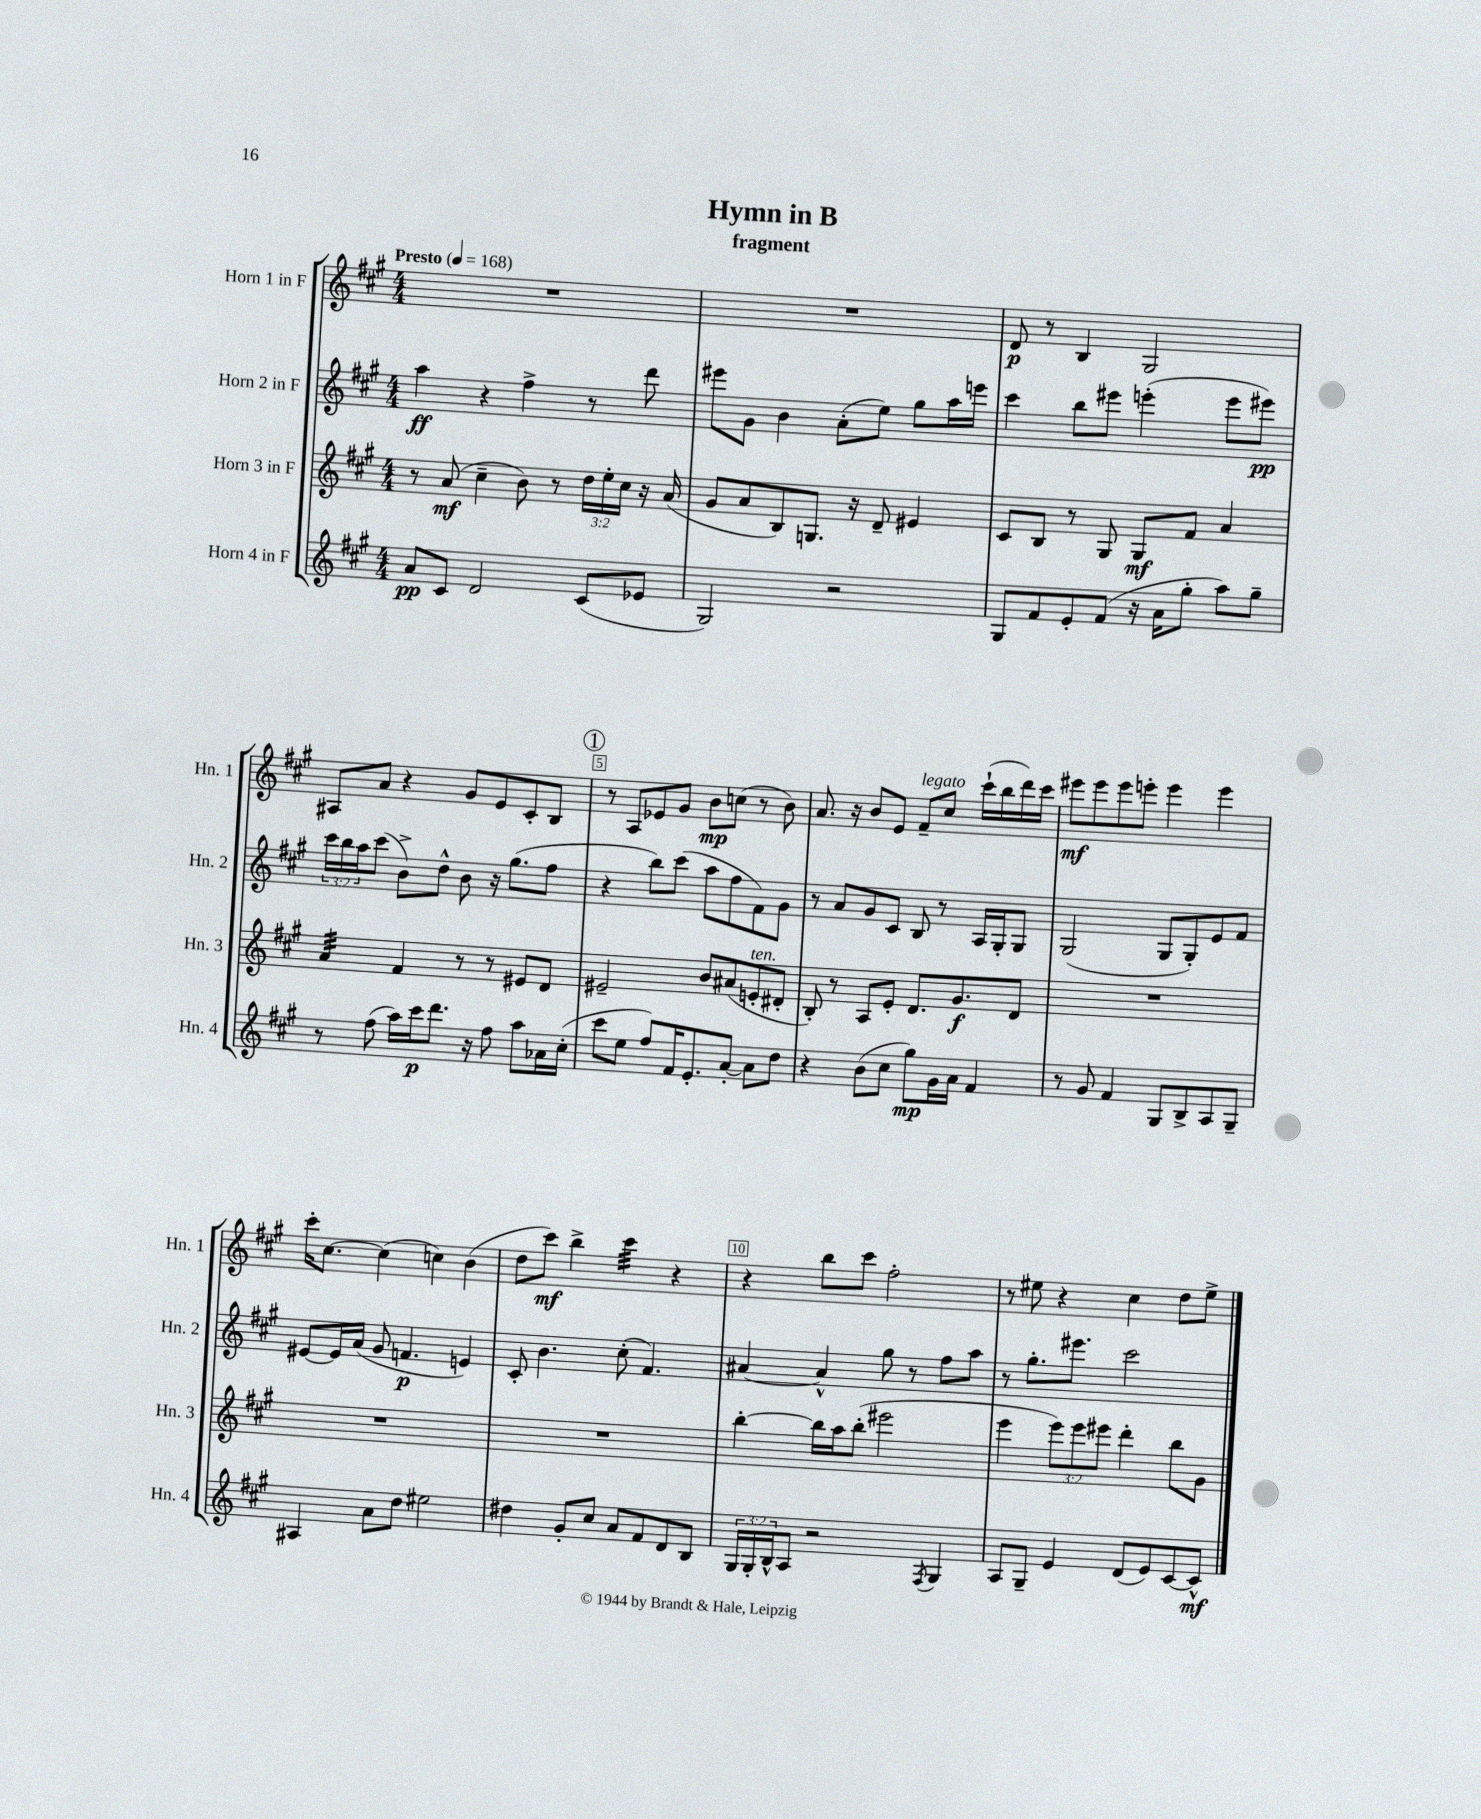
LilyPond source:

\header { title = "Hymn in B" subtitle = "fragment" }
<<
\new StaffGroup <<
\new Staff = "s0" \with { instrumentName = "Horn 1 in F" shortInstrumentName = "Hn. 1" } {
    \clef treble \key a \major \numericTimeSignature \time 4/4 \tempo "Presto" 4 = 168
    R1 |
    R1 |
    d'8\p r8 b4 gis2 |
    ais8 a'8 r4 gis'8 e'8 cis'8-. b8 |
    \mark \markup { \circle "1" } r8 a8 ees'8 gis'8 b'8\mp c''8( r8 b'8) |
    a'8. r16 b'8 e'8 fis'8--^\markup { \italic "legato" } cis''8 cis'''16-!( b''16 d'''16) cis'''16 |
    eis'''8\mf eis'''8 eis'''8 e'''8-. e'''4 e'''4 |
    cis'''16-. cis''8.~ cis''4( c''4) b'4( |
    d''8 cis'''8\mf) b''4-> cis'''4:32 r4 |
    r4 b''8 cis'''8 fis''2-. |
    r8 eis''8 r4 cis''4 d''8 eis''8-> \bar "|." |
}
\new Staff = "s1" \with { instrumentName = "Horn 2 in F" shortInstrumentName = "Hn. 2" } {
    \clef treble \key a \major \numericTimeSignature \time 4/4 \override Staff.TupletNumber.text = #tuplet-number::calc-fraction-text
    a''4\ff r4 fis''4-> r8 d'''8 |
    eis'''8 gis'8 b'4 a'8-.( e''8) gis''8 a''16 e'''16 |
    cis'''4 b''8 eis'''8 e'''4-.( e'''8 eis'''8\pp) |
    \tuplet 3/2 { cis'''16 b''16 a''16 } cis'''8( b'8->) d''8-^ b'8 r16 gis''8.( fis''8 |
    \mark \markup { \circle "1" } r4 b''8) cis'''8( a''8 fis''8 fis'8) gis'8 |
    r8 a'8 gis'8 cis'8 b8 r8 a16 gis16-. gis8 |
    gis2( gis8 gis8-.) e'8 fis'8 |
    eis'8~ eis'16 a'16( gis'8 f'4.\p e'4) |
    cis'8-. b'4. cis''8-.( fis'4.) |
    ais'4~ ais'4-^ gis''8 r8 fis''8 a''8 |
    r8 gis''8.-. eis'''8. cis'''2 \bar "|." |
}
\new Staff = "s2" \with { instrumentName = "Horn 3 in F" shortInstrumentName = "Hn. 3" } {
    \clef treble \key a \major \numericTimeSignature \time 4/4 \override Staff.TupletNumber.text = #tuplet-number::calc-fraction-text
    r8 a'8\mf( cis''4-- b'8) r8 \tuplet 3/2 { d''16 e''16-. cis''16 } r16 a'16( |
    gis'8 a'8 b8) g8. r16 d'8-- eis'4 |
    cis'8 b8 r8 gis8 gis8\mf fis'8 a'4 |
    a'4:32 fis'4 r8 r8 eis'8 d'8 |
    \mark \markup { \circle "1" } eis'2-- b'8 ais'8( e'8-.^\markup { \italic "ten." } dis'8-. |
    b8-.) r8 a8 e'8-. d'8. gis'8.\f d'8 |
    R1 |
    R1 |
    R1 |
    b''4~-. b''16 a''16 b''8-.( eis'''2 |
    e'''4 \tuplet 3/2 { e'''8) e'''8 eis'''8 } d'''4-. b''8 gis'8 \bar "|." |
}
\new Staff = "s3" \with { instrumentName = "Horn 4 in F" shortInstrumentName = "Hn. 4" } {
    \clef treble \key a \major \numericTimeSignature \time 4/4 \override Staff.TupletNumber.text = #tuplet-number::calc-fraction-text
    a'8\pp cis'8 d'2 cis'8( ees'8 |
    gis2) r2 |
    gis8 fis'8 e'8-. fis'8( r16 a'16 gis''8-. a''8) gis''8-- |
    r8 fis''8( a''16) cis'''16\p d'''8. r16 fis''8 a''8 aes'16 cis''16-.( |
    \mark \markup { \circle "1" } cis'''8 e''8 fis''8) fis'16 e'8.-. a'8~-. a'8 d''8 |
    r4 b'8( cis''8 gis''8\mp) gis'16 a'16 fis'4 |
    r8 gis'8 fis'4 gis8 b8-> a8 gis8-- |
    ais4 a'8 d''8 eis''2 |
    dis''4 gis'8-. cis''8 a'8 fis'8 d'8 b8 |
    \tuplet 3/2 { gis16 gis16-. b16-^ } a8 r2 \acciaccatura { fis8 } gis4 |
    a8 gis8-- e'4 d'8( e'8) cis'8~ cis'8-^\mf \bar "|." |
}
>>
>>
\layout { \context { \Score \override BarNumber.break-visibility = ##(#f #t #t) barNumberVisibility = #(every-nth-bar-number-visible 5) \override BarNumber.stencil = #(make-stencil-boxer 0.1 0.3 ly:text-interface::print) } }
